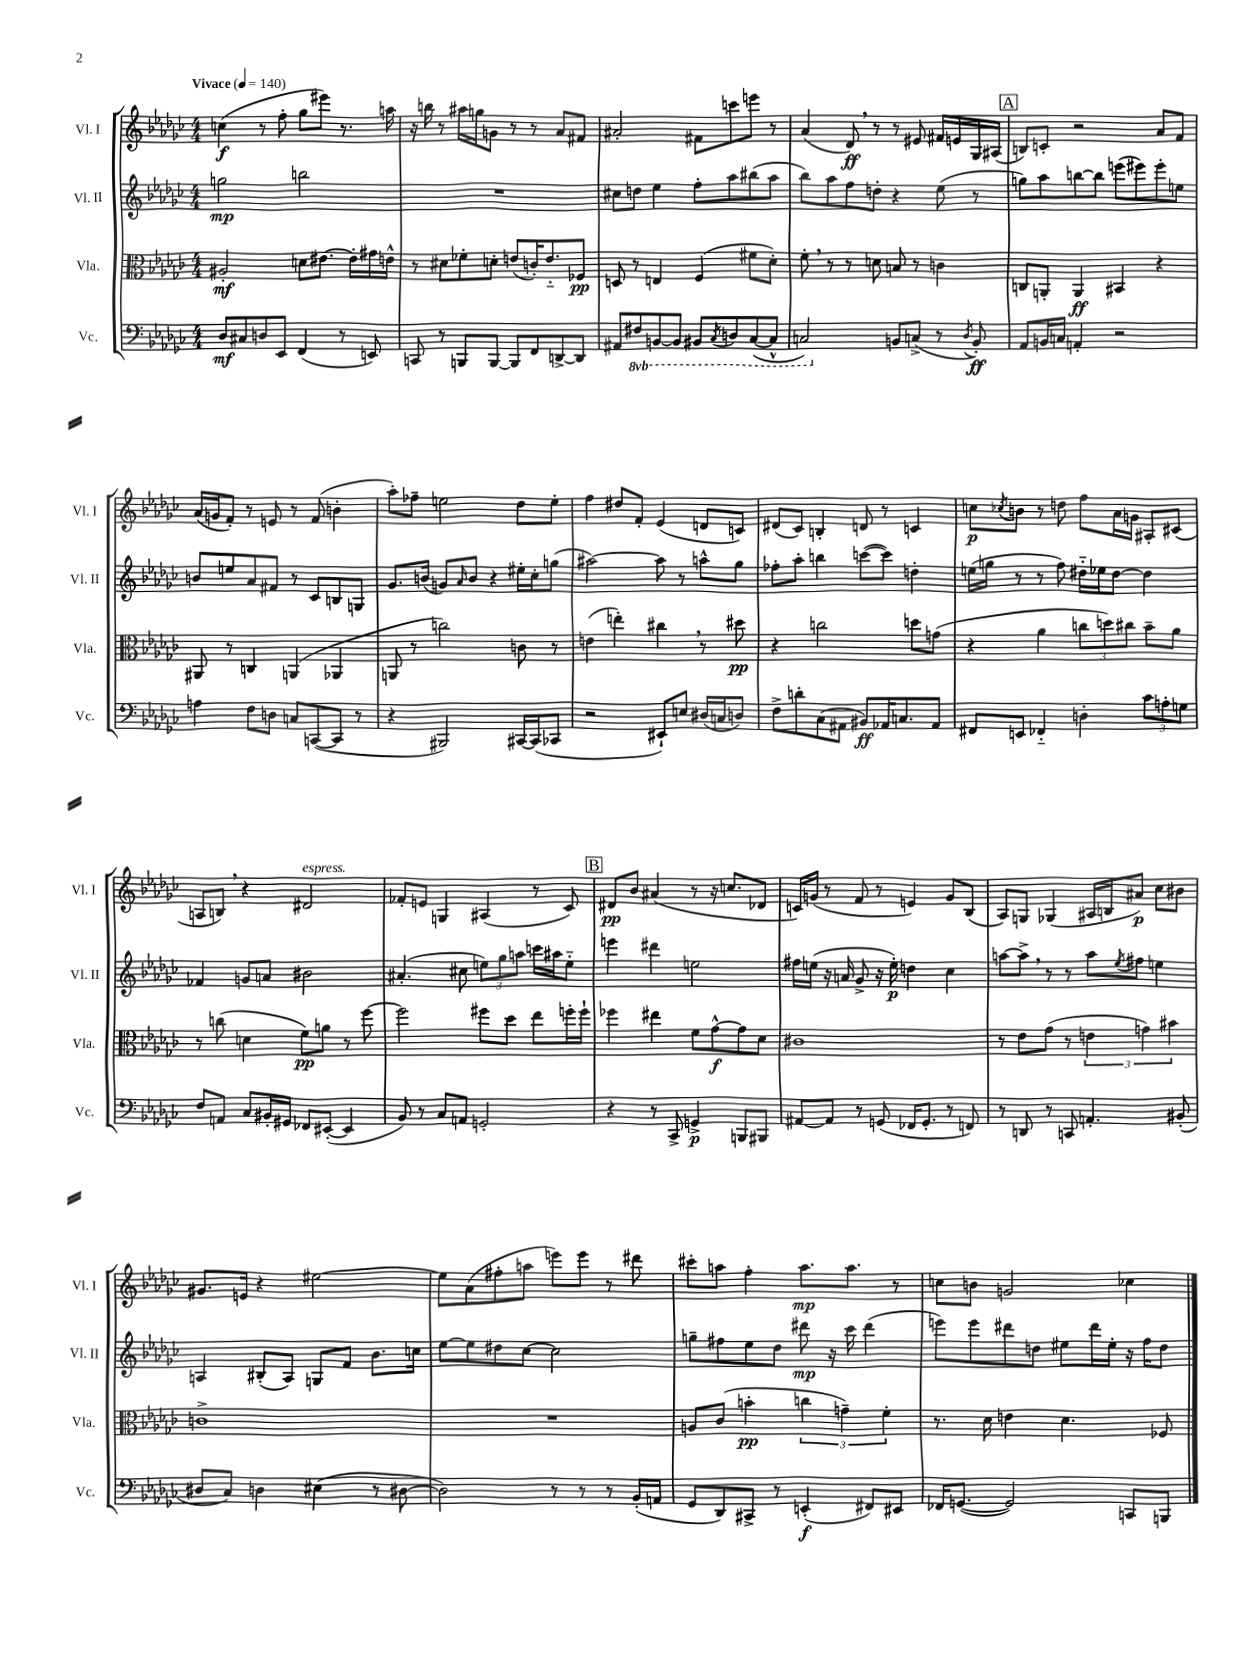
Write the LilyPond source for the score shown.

<<
\new StaffGroup <<
\new Staff = "s0" \with { instrumentName = "Vl. I" shortInstrumentName = "Vl. I" } {
    \clef treble \key ges \major \numericTimeSignature \time 4/4 \tempo "Vivace" 4 = 140
    c''4\f( r8 f''8-. ges''8 eis'''8) r8. a''16 |
    r16 b''16 r8 ais''16 g''16 g'8 r8 r8 aes'8 fis'8 |
    ais'2-. fis'8 c'''8 e'''8 r8 |
    aes'4( des'8\ff) \breathe r8 r8 eis'8 fis'16 e'16 ges16 ais16( |
    \mark \markup { \box "A" } b8) c'8-. r2 aes'8 f'8 |
    aes'16( g'16 f'8-.) r8 e'8 r8 f'8( b'4-. |
    aes''8-.) fes''8-- e''2 des''8 e''8-. |
    f''4 dis''8 f'8-. ees'4( d'8 c'8) |
    dis'8( ces'8) b4-. d'8 r8 c'4 |
    c''8\p \acciaccatura { ces''8 } b'8 r8 d''8 f''8 aes'16 g'16 ais8-. cis'8( |
    a8 b8) \breathe r4 dis'2^\markup { \italic "espress." } |
    fes'8-. e'8 g4 ais4( r8 ces'8) |
    \mark \markup { \box "B" } dis'8\pp bes'8 ais'4( r8 r16 c''8. des'8 |
    c'16) g'16( r8 f'8 r8 e'4) g'8 bes8( |
    aes8) g8 ges4( ais16 b16 ais'8\p) ces''8 bis'8 |
    gis'8. e'16 r4 eis''2~ |
    eis''8 aes'8( fis''8-. a''8 e'''8) e'''8 r8 dis'''8 |
    cis'''8-. a''8 f''4-. a''8.\mp a''8. r8 |
    c''8 b'8 g'2 ces''4 \bar "|." |
}
\new Staff = "s1" \with { instrumentName = "Vl. II" shortInstrumentName = "Vl. II" } {
    \clef treble \key ges \major \numericTimeSignature \time 4/4
    g''2\mp b''2 |
    R1 |
    cis''8 d''8 ees''4 f''8-. aes''8 bis''8( aes''8 |
    bes''8) aes''8 f''8 d''8-. r4 ees''8( r8 |
    \mark \markup { \box "A" } g''8) aes''8 b''8~ b''8 e'''8( eis'''8) eis'''8-. e''8 |
    b'8 e''8 aes'8 fis'8 r8 ces'8 b8 g8 |
    ges'8. b'16( g'8) \grace { aes'16 } b'8 r4 eis''16-. ces''16-. g''8( |
    ais''2~) ais''8 r8 a''8-^ ges''8 |
    fes''8-. aes''8-. b''4 c'''8~( c'''8) d''4-. |
    e''16( g''16 r8 r8 f''8) dis''16-_ ees''16 dis''8~ dis''4 |
    fes'4 g'8 a'8 bis'2 |
    ais'4.-.( cis''8 \tuplet 3/2 { e''8) ges''8 a''8 } c'''16 ais''16 e''8-_ |
    \mark \markup { \box "B" } e'''4 dis'''4 e''2 |
    fis''16 e''16( r16 a'16 ges'8-> r16 e''16-.\p) d''4 ces''4 |
    a''8~ a''8-> \breathe r8 r8 a''8 \acciaccatura { ees''8 } fis''8 e''4 |
    a4 bis8-.( a8) g8 f'8 bes'8. c''16 |
    ees''8~ ees''8 dis''8 ces''8~ ces''2 |
    g''8-- fis''8 ees''8 des''8 dis'''8\mp r16 ces'''16 dis'''4( |
    e'''8) e'''8 dis'''8 d''8 eis''8 dis'''16 eis''16-. r16 f''16 d''8 \bar "|." |
}
\new Staff = "s2" \with { instrumentName = "Vla." shortInstrumentName = "Vla." } {
    \clef alto \key ges \major \numericTimeSignature \time 4/4
    ais2-.\mf d'8 eis'8.~ eis'16-. gis'16 e'16-^ |
    r8 dis'8 fes'8-. d'8-. e'8( c'16-.) e'8.-_ fes8\pp |
    d8 r8 e4 f4( fis'8 des'8-.) |
    f'8-. \breathe r8 r8 d'8 b8 r8 c'4 |
    \mark \markup { \box "A" } c8 a,8-. a,4\ff bis,4 r4 |
    ais,8 r8 c4 a,4( aes,4 |
    a,8 r8 c''2) c'8 r8 |
    e'4( e''4-.) cis''4 \breathe r8 dis''8\pp |
    r4 c''2 d''8 g'8( |
    r4 aes'4 \tuplet 3/2 { c''8 d''8) cis''8 } bes'8-- aes'8 |
    r8 c''8( d'4 f'8\pp) a'8 r8 f''8~ |
    f''2 fis''8 des''8 ees''8 f''16-. f''16-! |
    \mark \markup { \box "B" } fes''4 eis''4 f'8 ges'8~-^\f ges'8 des'8 |
    cis'1 |
    r8 ees'8 ges'8( r8 \tuplet 3/2 { e'4 g'4) bis'4 } |
    c'1-> |
    R1 |
    a8 ces'8( b'4-.\pp \tuplet 3/2 { c''4 g'4--) f'4-. } |
    r8. des'16 e'4 des'4. fes8 \bar "|." |
}
\new Staff = "s3" \with { instrumentName = "Vc." shortInstrumentName = "Vc." } {
    \clef bass \key ges \major \numericTimeSignature \time 4/4 \set Staff.ottavationMarkups = #ottavation-simple-ordinals
    des8\mf cis8 d8 ees,8 f,4( r8 e,8) |
    c,8 r8 b,,8 b,,8~ b,,8 f,8 d,8~-> d,8 |
    ais,8 \ottava #-1 fis,8 b,,8~ b,,8 bis,,8 \acciaccatura { ces,8 } d,8 ces,8~( ces,8-^ |
    c,2) \ottava #0 b,8 c8->( r8 \acciaccatura { des8 } b,8-.\ff) |
    \mark \markup { \box "A" } aes,8 b,16 c16 a,4-. r2 |
    a4 f8 d8 c8 c,8~( c,8 r8 |
    r4 bis,,2) cis,16~ cis,16( ces,8 |
    r2 eis,8-!) e8 dis16( c16 d8) |
    f8-> d'8-. ces8( ais,8 bis,8\ff) aes,16 c8. aes,8 |
    fis,8 e,8 fes,4-_ d4-. \tuplet 3/2 { ces'8 a8-. g8 } |
    f8 a,8 ces8 bis,16-. gis,16 fes,8 eis,8~-.( eis,4 |
    bes,8) r8 ces8 a,8 g,2-. |
    \mark \markup { \box "B" } r4 r8 ces,8-> g,4->\p b,,8 bis,,8 |
    ais,8~ ais,8 r8 g,8( fes,16 g,8.-. r8 f,8) |
    r8 d,8 r8 c,8 a,4.-. bis,8-.( |
    dis8 ces8) d4 eis4( r8 dis8~ |
    dis2) r8 r8 r8 bes,16-.( a,16 |
    ges,8 des,8) cis,8-> r8 e,4-.\f( fis,8) eis,8 |
    fes,16 g,8.~( g,2) c,8 b,,8 \bar "|." |
}
>>
>>
\layout { \context { \Score \remove "Bar_number_engraver" } }
